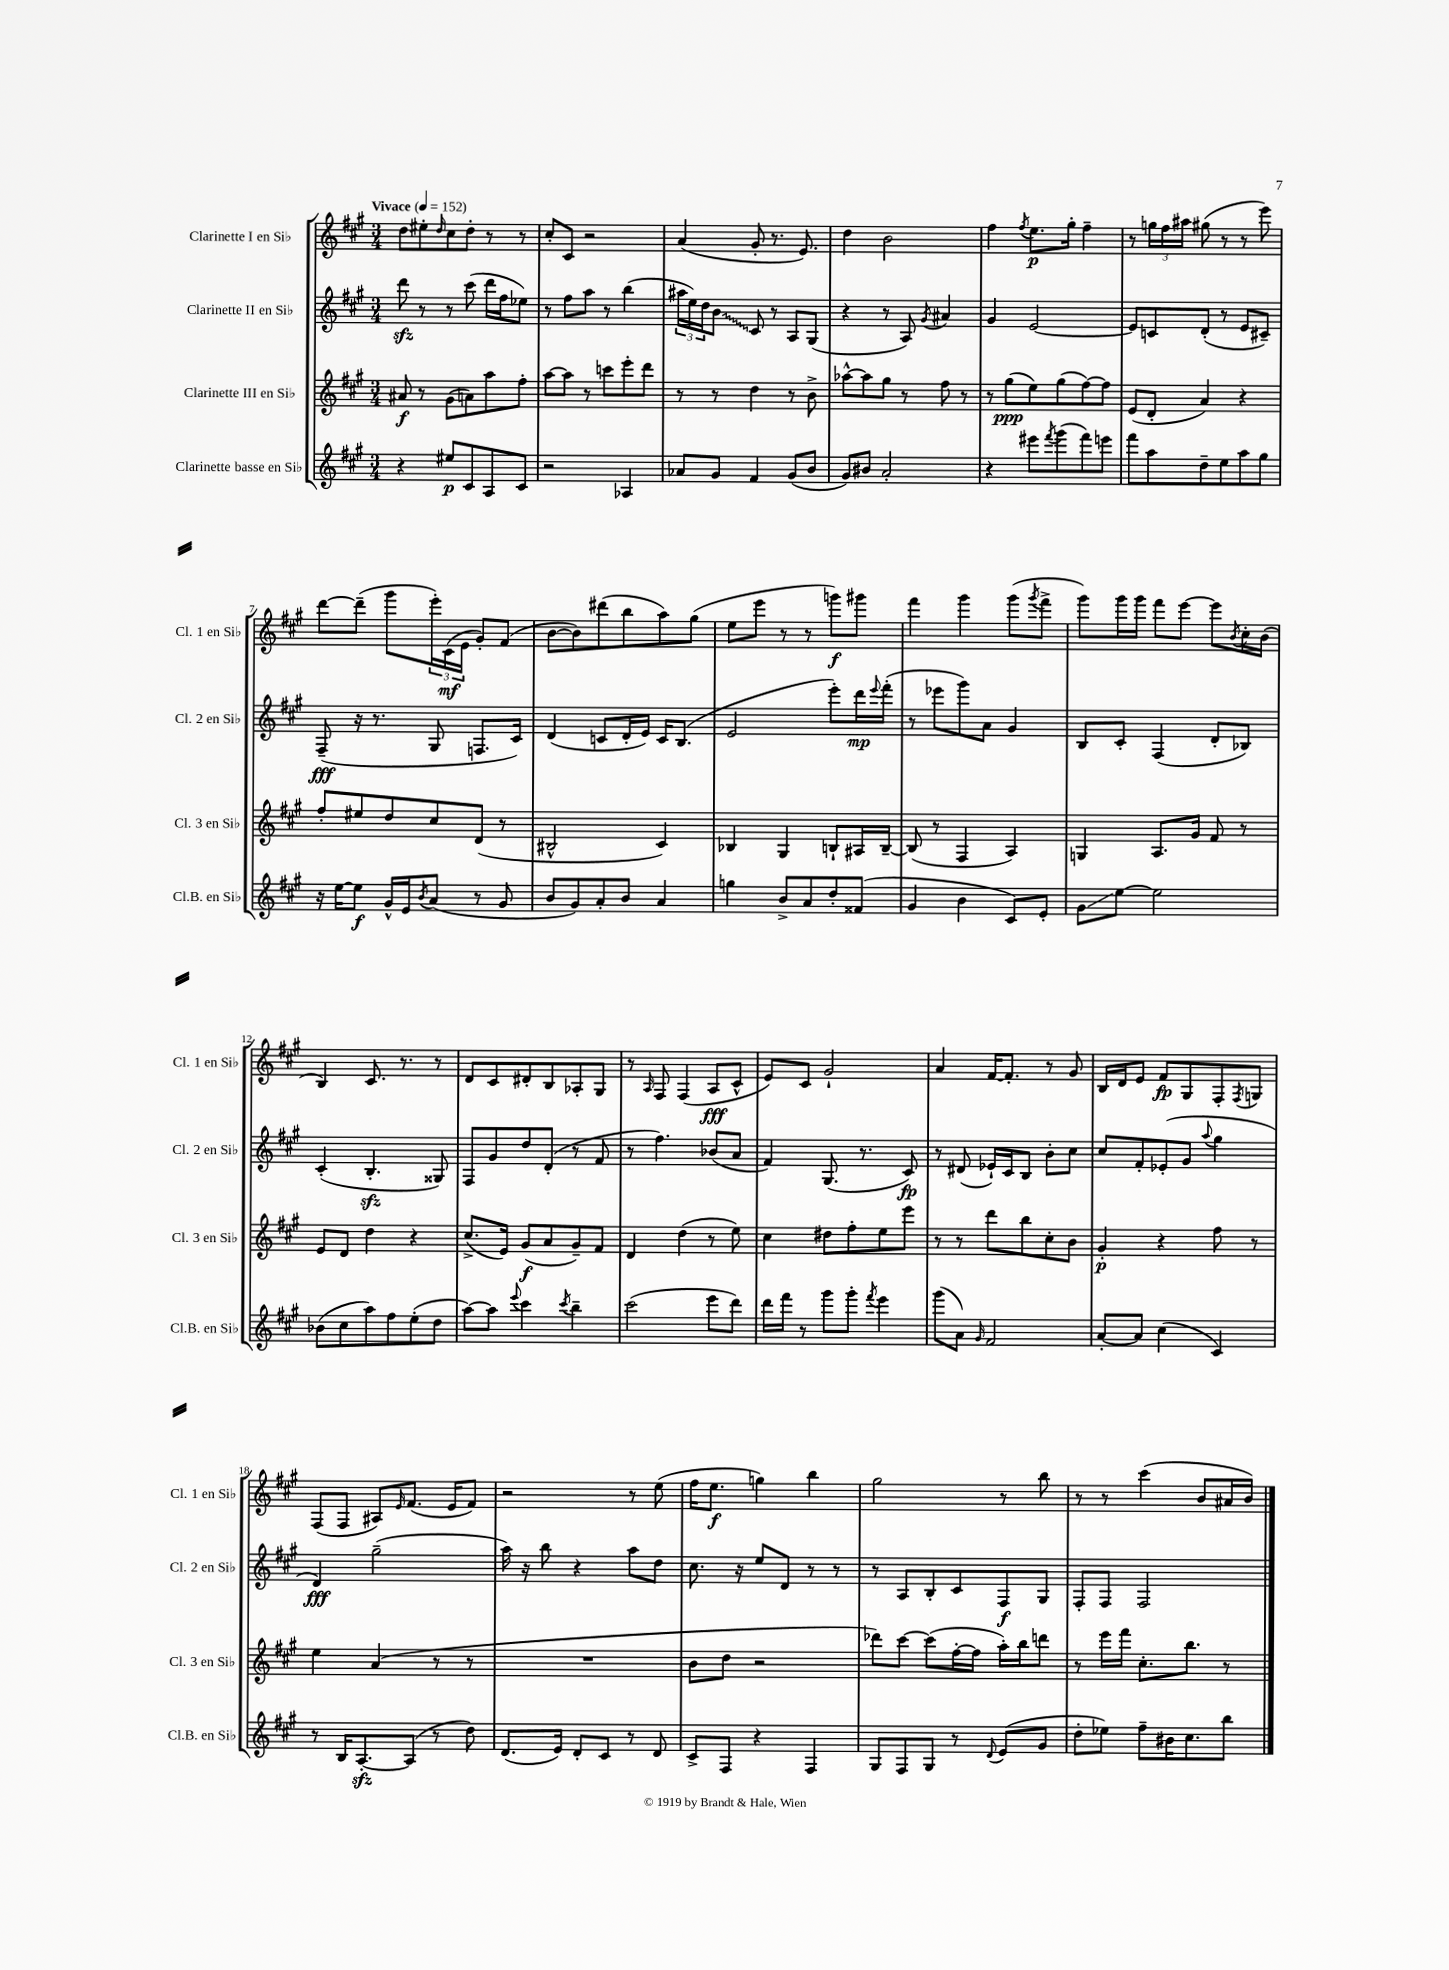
<<
\new StaffGroup <<
\new Staff = "s0" \with { instrumentName = "Clarinette I en Sib" shortInstrumentName = "Cl. 1 en Sib" } {
    \clef treble \key a \major \numericTimeSignature \time 3/4 \tempo "Vivace" 4 = 152
    d''8 eis''8-. \grace { d''16 } cis''8 d''8-. r8 r8 |
    cis''8-. cis'8 r2 |
    a'4( gis'8-. r8. e'8.) |
    d''4 b'2 |
    fis''4 \acciaccatura { fis''8 } e''8.\p gis''16-. fis''4-- |
    r8 \tuplet 3/2 { g''16 fis''16 ais''16 } gis''8( r8 r8 e'''8) |
    d'''8~ d'''8--( gis'''8 \tuplet 3/2 { e'''16-.) cis'16\mf( e'16 } gis'8-.) fis'8( |
    b'8~ b'8) dis'''8( b''8 a''8) gis''8( |
    e''8 e'''8 r8 r8 g'''8\f) gis'''8 |
    fis'''4 gis'''4 gis'''8( \acciaccatura { gis'''8 } fis'''8-> |
    gis'''8) gis'''16 gis'''16 fis'''8 e'''8~ e'''8 \acciaccatura { b'8 } cis''16-. b'16( |
    b4) cis'8. r8. r8 |
    d'8 cis'8 dis'8-. b8 aes8-. gis8 |
    r8 \grace { a16 } fis8 fis4( a8\fff cis'8-^ |
    e'8) cis'8 gis'2-! |
    a'4 fis'16~ fis'8.-. r8 gis'8 |
    b16 d'16 e'8 fis'8\fp gis8 fis8-. \acciaccatura { fis8 } g8 |
    fis8( fis8 ais8) \grace { e'16 } fis'8.( e'16 fis'8) |
    r2 r8 e''8( |
    fis''16 e''8.\f g''4) b''4 |
    gis''2 r8 b''8 |
    r8 r8 cis'''4( b'8 ais'16 b'16) \bar "|." |
}
\new Staff = "s1" \with { instrumentName = "Clarinette II en Sib" shortInstrumentName = "Cl. 2 en Sib" } {
    \clef treble \key a \major \numericTimeSignature \time 3/4
    d'''8\sfz r8 r8 cis'''8( d'''16 fis''16 ees''8) |
    r8 fis''8 a''8 r8 b''4( |
    \tuplet 3/2 { ais''16 e''16) d''16 } \once \override Glissando.style = #'zigzag b'8\glissando cis'8 r8 a8 gis8( |
    r4 r8 a8) \acciaccatura { gis'8 } ais'4 |
    gis'4 e'2~ |
    e'8 c'8 d'8-.( r8 e'8 cis'8--) |
    fis8--\fff( r16 r8. gis8 f8. cis'16) |
    d'4( c'8 d'16-. e'16) c'16 b8.( |
    e'2 e'''8-.) d'''16\mp \appoggiatura { e'''8 } fis'''16-.( |
    r8 ees'''8 gis'''8) a'8 gis'4 |
    b8 cis'8-. fis4( d'8-. bes8) |
    cis'4-.( b4.-.\sfz gisis8) |
    fis8 gis'8 d''8 d'8-.( r8 fis'8 |
    r8 fis''4.) bes'8( a'8 |
    fis'4) gis8.( r8. cis'8\fp) |
    r8 dis'8( ees'16-!) cis'16 b8 b'8-. cis''8 |
    cis''8 fis'8-. ees'8-.( gis'8 \appoggiatura { a''8 } gis''4 |
    d'4\fff) gis''2--( |
    a''16) r16 b''8 r4 a''8 d''8 |
    cis''8. r16 e''8 d'8 r8 r8 |
    r8 a8 b8-. cis'8 fis8\f gis8 |
    fis8-. fis8 fis2 \bar "|." |
}
\new Staff = "s2" \with { instrumentName = "Clarinette III en Sib" shortInstrumentName = "Cl. 3 en Sib" } {
    \clef treble \key a \major \numericTimeSignature \time 3/4
    ais'8\f r8 gis'8( a'8) a''8 fis''8-. |
    a''8~ a''8 r8 c'''8 e'''8-. d'''8 |
    r8 r8 d''4 r8 b'8-> |
    aes''8~-^ aes''8 gis''8 r8 fis''8 r8 |
    r8 gis''8\ppp( e''8) gis''8( fis''8~) fis''8 |
    e'8( d'8-. a'4) r4 |
    fis''8-. eis''8 d''8 cis''8 d'8( r8 |
    bis2-^ cis'4) |
    bes4 gis4 b8-! ais16 b16~-- |
    b8( r8 fis4 a4) |
    g4 a8. gis'16 fis'8 r8 |
    e'8 d'8 d''4 r4 |
    cis''8.->( e'16) gis'8\f( a'8 gis'8--) fis'8 |
    d'4 d''4( r8 e''8) |
    cis''4 dis''8 fis''8-. e''8 e'''8 |
    r8 r8 d'''8 b''8 cis''8-. b'8 |
    gis'4-.\p r4 fis''8 r8 |
    e''4 a'4( r8 r8 |
    R2. |
    b'8 d''8 r2 |
    des'''8) cis'''8~ cis'''8( fis''16~-. fis''16 a''16-.) b''16 d'''8 |
    r8 e'''16 fis'''16 cis''8.-. b''8. r8 \bar "|." |
}
\new Staff = "s3" \with { instrumentName = "Clarinette basse en Sib" shortInstrumentName = "Cl.B. en Sib" } {
    \clef treble \key a \major \numericTimeSignature \time 3/4
    r4 eis''8\p cis'8 a8 cis'8 |
    r2 aes4 |
    aes'8 gis'8 fis'4 gis'8( b'8 |
    gis'8) bis'8 a'2-. |
    r4 eis'''8 \acciaccatura { fis'''8 } gis'''8( fis'''8) e'''8 |
    fis'''8 a''8 d''8-- e''8 a''8 gis''8 |
    r16 e''16~ e''8\f gis'16-^ e'16 \acciaccatura { b'8 } a'8( r8 gis'8 |
    b'8 gis'8) a'8-. b'8 a'4 |
    g''4 b'8-> a'8 d''8-. fisis'8( |
    gis'4 b'4 cis'8) e'8-. |
    gis'8\glissando e''8~ e''2 |
    bes'8( cis''8 a''8) fis''8 e''8-.( d''8 |
    a''8~) a''8 \appoggiatura { e'''8 } cis'''4 \acciaccatura { cis'''8 } b''4-- |
    cis'''2( e'''8 d'''8) |
    d'''16 fis'''16 r8 gis'''8 gis'''8-. \acciaccatura { fis'''8 } e'''4 |
    gis'''8( a'8) \grace { gis'16 } fis'2 |
    a'8~-. a'8 cis''4( cis'4) |
    r8 b16 a8.~-.\sfz a8( r8 d''8) |
    d'8.( e'16) d'8-. cis'8 r8 d'8 |
    cis'8-> fis8 r4 fis4 |
    gis8 fis8 gis8 r8 \appoggiatura { d'8 } e'8( gis'8 |
    d''8-. ees''8) fis''8-- bis'16 cis''8. b''8 \bar "|." |
}
>>
>>
